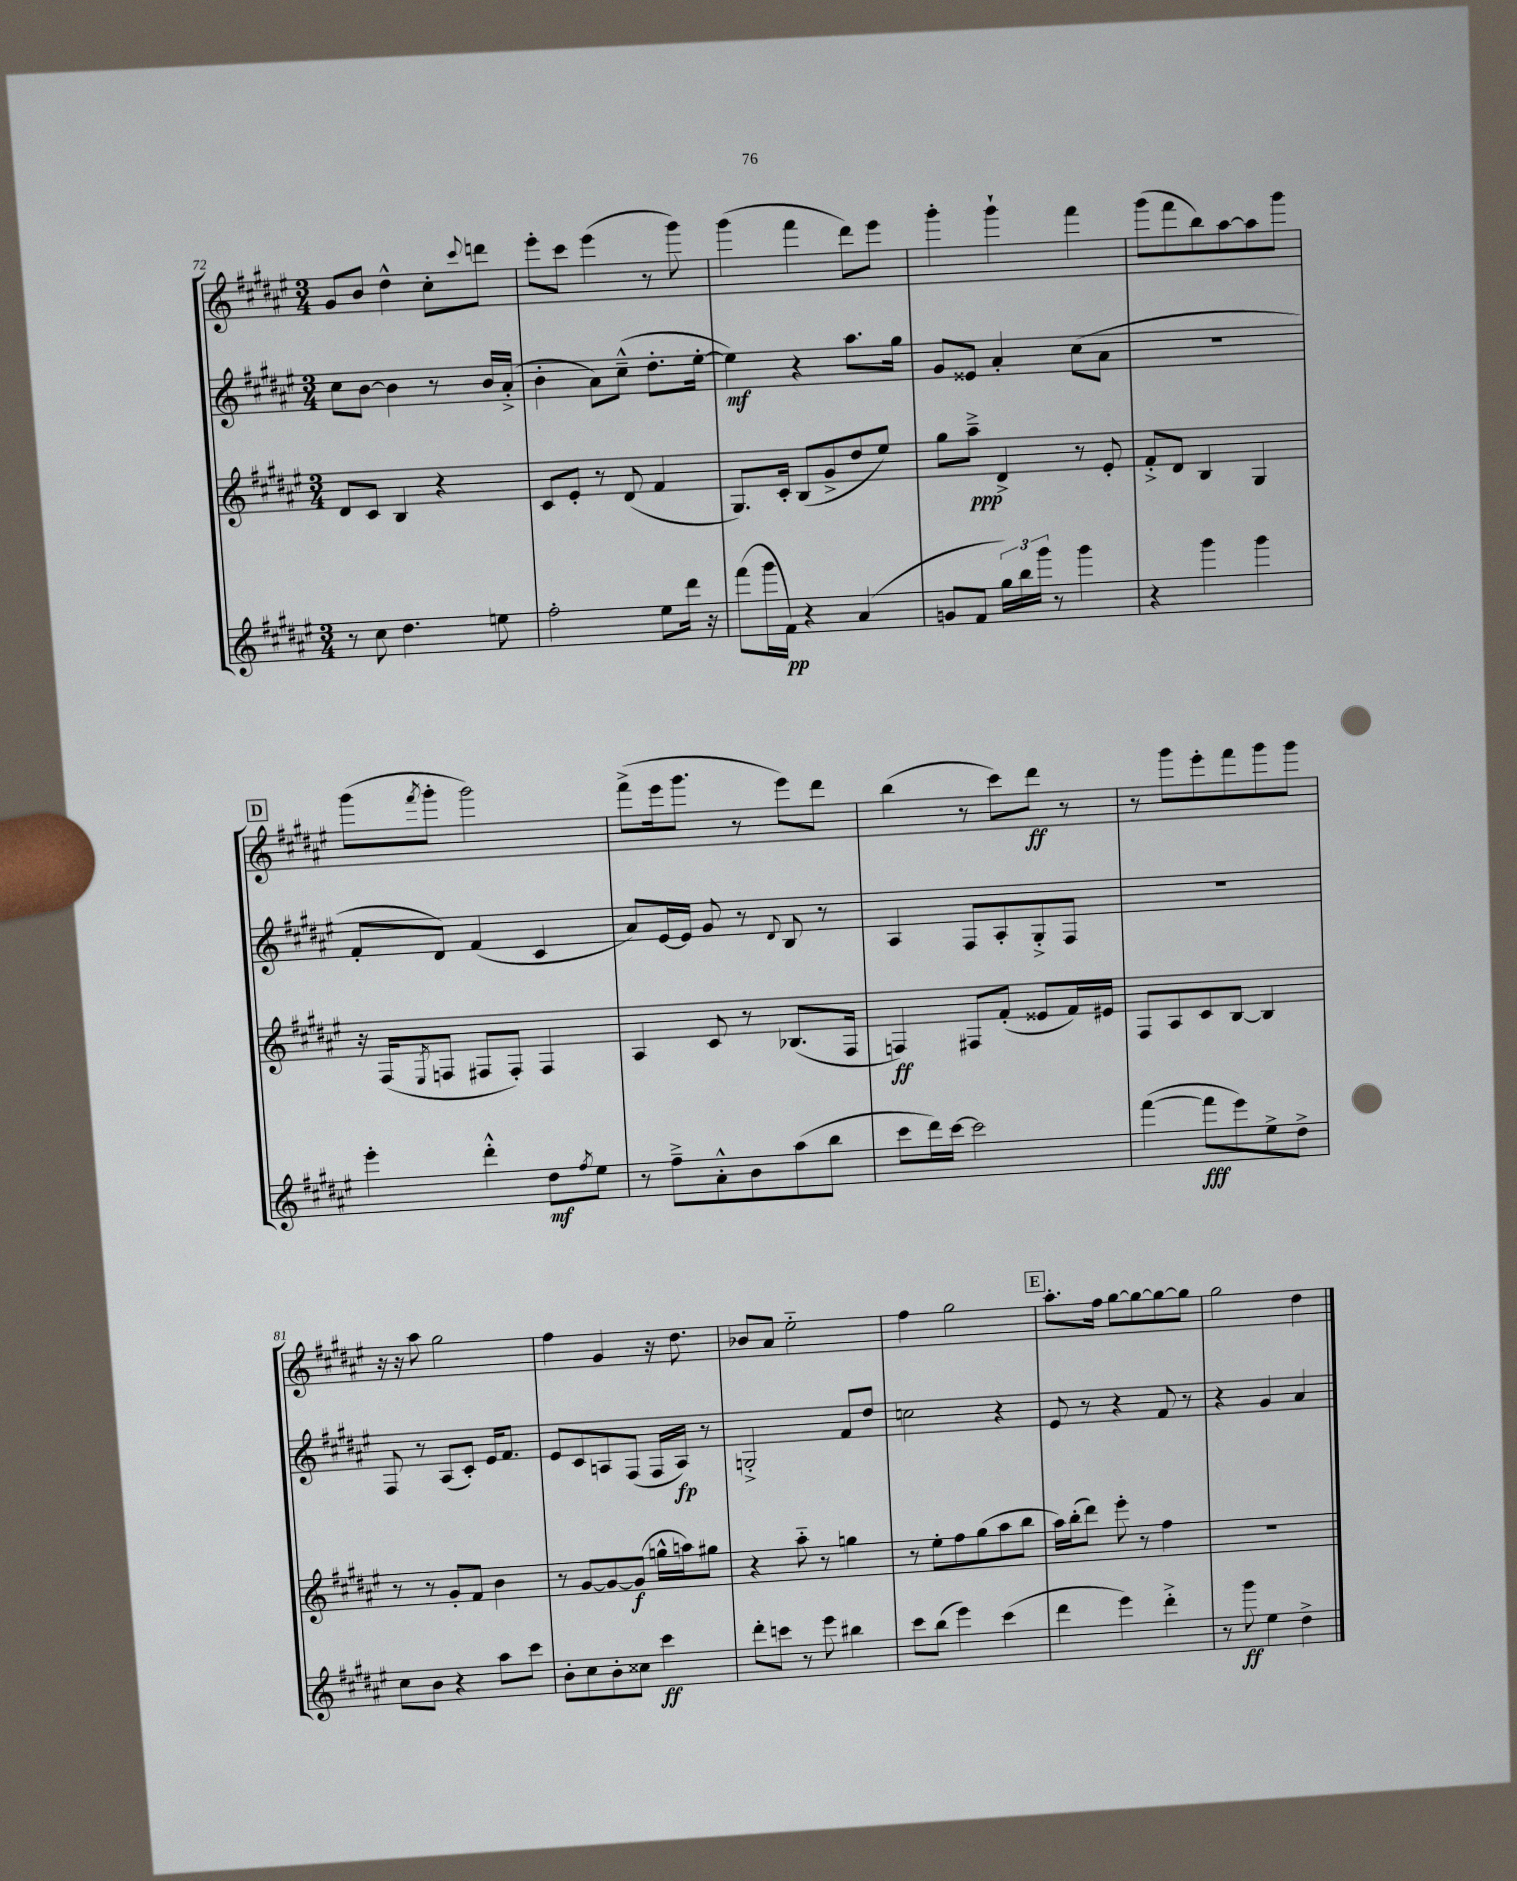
<<
\new StaffGroup <<
\new Staff = "s0" {
    \clef treble \key fis \major \numericTimeSignature \time 3/4
    gis'8 b'8 dis''4-^ cis''8-. \appoggiatura { cis'''8 } d'''8 |
    eis'''8-. cis'''8 eis'''4( r8 gis'''8) |
    gis'''4( fis'''4 dis'''8) eis'''8 |
    gis'''4-. gis'''4-! fis'''4 |
    gis'''8( fis'''8 b''8) ais''8~ ais''8 gis'''8 |
    \mark \markup { \box "D" } gis'''8( \acciaccatura { fis'''8 } gis'''8-. gis'''2) |
    fis'''8->( eis'''16 gis'''8. r8 eis'''8) dis'''8 |
    b''4( r8 cis'''8) dis'''8\ff r8 |
    r8 gis'''8 eis'''8-. fis'''8 gis'''8 gis'''8 |
    r16 r16 ais''8 gis''2 |
    fis''4 gis'4 r16 dis''8. |
    bes'8 ais'8 eis''2-_ |
    fis''4 gis''2 |
    \mark \markup { \box "E" } ais''8.-. fis''16 gis''8~ gis''8~ gis''8~ gis''8 |
    gis''2 dis''4 \bar "|." |
}
\new Staff = "s1" {
    \clef treble \key fis \major \numericTimeSignature \time 3/4
    cis''8 b'8~ b'4 r8 b'16 ais'16-.->( |
    b'4-. ais'8) cis''8---^( dis''8.-. eis''16~-. |
    eis''4\mf) r4 ais''8. gis''16 |
    gis'8 eisis'8 ais'4-. cis''8( ais'8 |
    R2. |
    \mark \markup { \box "D" } fis'8-. dis'8) fis'4( cis'4 |
    ais'8) eis'16~ eis'16 gis'8 r8 \appoggiatura { dis'8 } b8 r8 |
    ais4 fis8 ais8-. gis8-.-> fis8 |
    R2. |
    fis8 r8 ais8( cis'8-.) eis'16 fis'8. |
    eis'8 cis'8 a8 fis8( fis16 a16\fp) r8 |
    g2-.-> fis'8 dis''8 |
    c''2 r4 |
    \mark \markup { \box "E" } eis'8 r8 r4 fis'8 r8 |
    r4 gis'4 ais'4 \bar "|." |
}
\new Staff = "s2" {
    \clef treble \key fis \major \numericTimeSignature \time 3/4
    dis'8 cis'8 b4 r4 |
    cis'8 eis'8-. r8 dis'8( fis'4 |
    gis8.) cis'16-. b8( gis'8-> dis''8 eis''8) |
    gis''8 ais''8--->\ppp dis'4-> r8 eis'8-. |
    fis'8-.-> dis'8 b4 gis4 |
    \mark \markup { \box "D" } r16 fis16( \acciaccatura { eis8 } f8 fis8 fis8-.) fis4 |
    ais4 cis'8 r8 bes8.( fis16 |
    f4\ff) fis8 fis'8-.( eisis'8 fis'16) eis'16 |
    fis8 ais8 cis'8 b8~ b4 |
    r8 r8 gis'8-. fis'8 b'4 |
    r8 gis'8~ gis'8~ gis'8\f( g''16-^ a''16) gis''8 |
    r4 ais''8-_ r8 g''4 |
    r8 eis''8-. fis''8 gis''8( ais''8 b''8 |
    \mark \markup { \box "E" } ais''16) b''16-.( dis'''8) eis'''8-. r8 fis''4 |
    R2. \bar "|." |
}
\new Staff = "s3" {
    \clef treble \key fis \major \numericTimeSignature \time 3/4
    r8 cis''8 dis''4. e''8 |
    fis''2-. eis''8 dis'''16 r16 |
    fis'''8( gis'''16 fis'16\pp) r4 ais'4( |
    g'8 fis'8 \tuplet 3/2 { gis''16) b''16 gis'''16 } r8 gis'''4 |
    r4 gis'''4 gis'''4 |
    \mark \markup { \box "D" } eis'''4-. dis'''4-.-^ dis''8\mf \acciaccatura { fis''8 } eis''8 |
    r8 fis''8---> ais'8-.-^ b'8 ais''8( b''8 |
    cis'''8 dis'''16) cis'''16~ cis'''2 |
    fis'''4~( fis'''8\fff eis'''8) eis''8-> dis''8-> |
    cis''8 b'8 r4 ais''8 cis'''8 |
    b'8-. cis''8 b'8-. cisis''8 cis'''4\ff |
    dis'''8-. c'''8 r8 eis'''8 bis''4 |
    cis'''8 b''8( eis'''4) cis'''4( |
    \mark \markup { \box "E" } dis'''4 eis'''4) dis'''4-.-> |
    r8 gis'''8\ff eis''4 dis''4-> \bar "|." |
}
>>
>>
\layout { \context { \Score currentBarNumber = #72 } }
